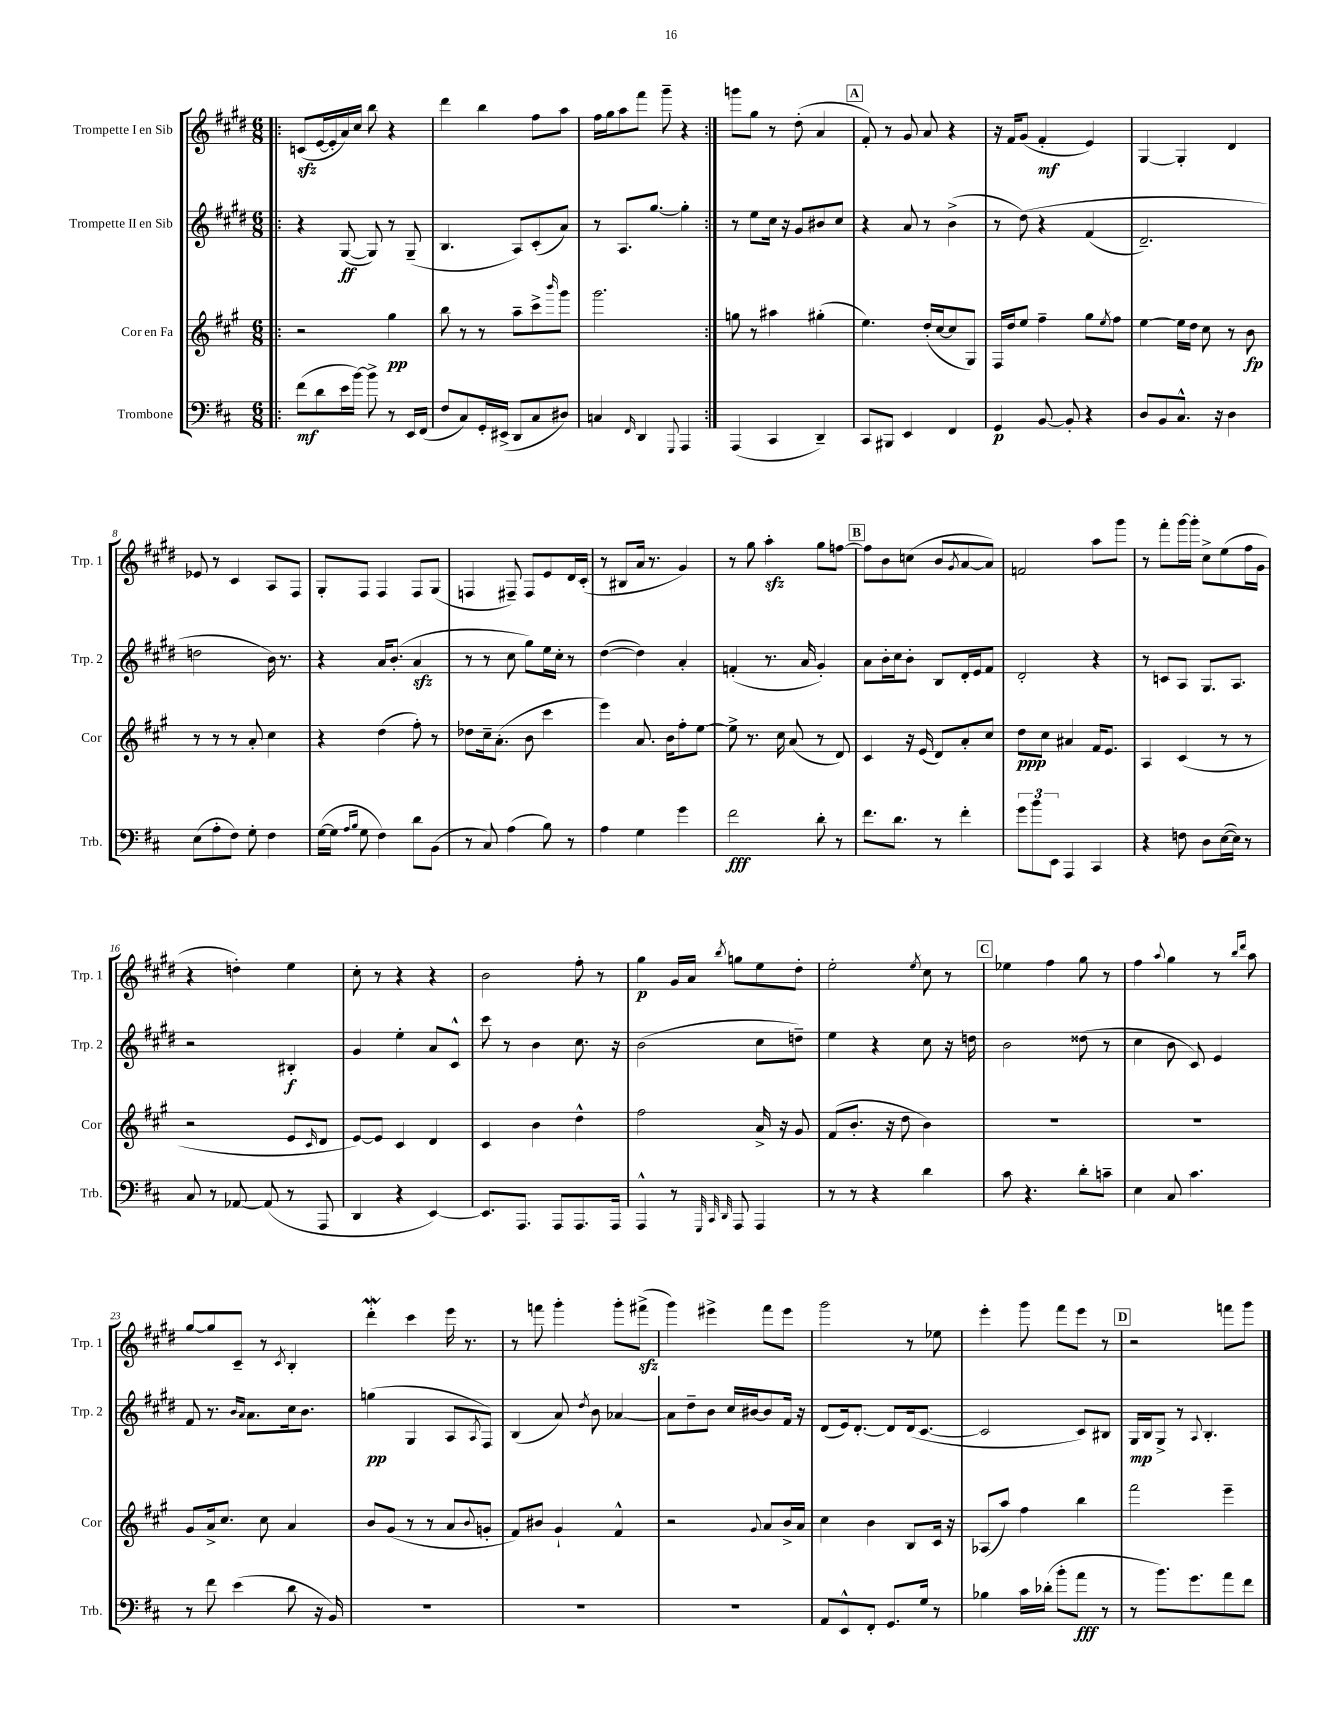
<<
\new StaffGroup <<
\new Staff = "s0" \with { instrumentName = "Trompette I en Sib" shortInstrumentName = "Trp. 1" } {
    \clef treble \key e \major \numericTimeSignature \time 6/8
    \repeat volta 2 { \bar ".|:" c'8\sfz( e'16~ e'16-. a'16) cis''16 b''8 r4 |
    dis'''4 b''4 fis''8 a''8 |
    fis''16 gis''16 a''8 fis'''8 gis'''8-- r4 | }
    g'''8 gis''8 r8 dis''8-.( a'4 |
    \mark \markup { \box "A" } fis'8-.) r8 gis'8 a'8 r4 |
    r16 fis'16 gis'8( fis'4-.\mf e'4) |
    gis4~ gis4-. dis'4 |
    ees'8 r8 cis'4 a8 fis8 |
    gis8-. fis8 fis4 fis8 gis8( |
    f4 fis8--) fis8 e'8 dis'16 cis'16-.( |
    r8 bis8 a'16 r8. gis'4) |
    r8 gis''8 a''4-.\sfz gis''8 f''8~ |
    \mark \markup { \box "B" } f''8 b'8 c''8( b'8 \acciaccatura { gis'8 } a'8~ a'8) |
    f'2 a''8 gis'''8 |
    r8 fis'''8-. gis'''16~ gis'''16-. cis''8-> e''8( fis''16 gis'16 |
    r4 d''4-.) e''4 |
    cis''8-. r8 r4 r4 |
    b'2 fis''8-. r8 |
    gis''4\p gis'16 a'16 \acciaccatura { b''8 } g''8 e''8 dis''8-. |
    e''2-. \acciaccatura { e''8 } cis''8 r8 |
    \mark \markup { \box "C" } ees''4 fis''4 gis''8 r8 |
    fis''4 \appoggiatura { a''8 } gis''4 r8 \grace { b''16 dis'''16 } a''8 |
    gis''8~ gis''8 cis'8-- r8 \acciaccatura { cis'8 } b4-. |
    dis'''4-.\mordent cis'''4 e'''16 r8. |
    r8 f'''8 gis'''4-. gis'''8-. fis'''8->\sfz( |
    gis'''4) eis'''4-> fis'''8 eis'''8 |
    gis'''2 r8 ees''8 |
    e'''4-. gis'''8 fis'''8 e'''8 r8 |
    \mark \markup { \box "D" } r2 f'''8 gis'''8 \bar "|." |
}
\new Staff = "s1" \with { instrumentName = "Trompette II en Sib" shortInstrumentName = "Trp. 2" } {
    \clef treble \key e \major \numericTimeSignature \time 6/8
    \repeat volta 2 { \bar ".|:" r4 gis8~\ff( gis8) r8 gis8--( |
    b4. a8) cis'8-.( a'8) |
    r8 a8. gis''8.~ gis''4-. | }
    r8 e''8 cis''16 r16 gis'8 bis'8 cis''8 |
    \mark \markup { \box "A" } r4 a'8 r8 b'4->( |
    r8 dis''8)\( r4 fis'4( |
    dis'2.--) |
    d''2 b'16\) r8. |
    r4 a'16 b'8.-.( a'4\sfz |
    r8 r8 cis''8 gis''8) e''16 cis''16-. r8 |
    dis''4~( dis''4) a'4-. |
    f'4-.( r8. a'16 gis'4-.) |
    \mark \markup { \box "B" } a'8 b'16-. cis''16 b'8-. b8 dis'16-. e'16 fis'8 |
    dis'2-. r4 |
    r8 c'8 a8 gis8. a8. |
    r2 bis4-.\f |
    gis'4 e''4-. a'8 cis'8-^ |
    cis'''8 r8 b'4 cis''8. r16 |
    b'2( cis''8 d''8--) |
    e''4 r4 cis''8 r16 d''16 |
    \mark \markup { \box "C" } b'2 disis''8( r8 |
    cis''4 b'8 cis'8) e'4 |
    fis'8 r8. \grace { b'16 a'16 } a'8. cis''16 b'8. |
    g''4\pp( gis4 a8 \acciaccatura { a8 } fis8) |
    b4( a'8) \acciaccatura { dis''8 } b'8 aes'4~ |
    aes'8 dis''8-- b'8 cis''16 bis'16~ bis'8 fis'16 r16 |
    dis'8( e'16) dis'8.~-. dis'8 dis'16( cis'8.~ |
    cis'2 cis'8) bis8 |
    \mark \markup { \box "D" } gis16\mp b16 gis8-> r8 \appoggiatura { a8 } b4.-. \bar "|." |
}
\new Staff = "s2" \with { instrumentName = "Cor en Fa" shortInstrumentName = "Cor" } {
    \clef treble \key a \major \numericTimeSignature \time 6/8
    \repeat volta 2 { \bar ".|:" r2 gis''4\pp |
    b''8 r8 r8 a''8-- cis'''8-> \grace { b'''16 } gis'''8 |
    gis'''2. | }
    g''8 r8 ais''4 gis''4-.( |
    \mark \markup { \box "A" } e''4.) d''16-.( cis''16~ cis''8 gis8) |
    fis16 d''16 e''8 fis''4-- gis''8 \acciaccatura { e''8 } fis''8 |
    e''4~ e''16 d''16 cis''8 r8 b'8\fp |
    r8 r8 r8 a'8-. cis''4 |
    r4 d''4( fis''8-.) r8 |
    des''8 cis''16-- a'8.-.( b'8 cis'''4 |
    e'''4) a'8. b'16 fis''8-. e''8~ |
    e''8-> r8. cis''16 a'8( r8 d'8) |
    \mark \markup { \box "B" } cis'4 r16 e'16( d'8) a'8-. cis''8 |
    d''8\ppp cis''8 ais'4 fis'16 e'8. |
    a4 cis'4( r8 r8 |
    r2 e'8 \grace { cis'16 } d'8 |
    e'8~) e'8 cis'4 d'4 |
    cis'4 b'4 d''4-^ |
    fis''2 a'16-> r16 gis'8 |
    fis'8( b'8.-. r16 d''8 b'4) |
    \mark \markup { \box "C" } R2. |
    R2. |
    gis'8 a'16-> cis''8. cis''8 a'4 |
    b'8 gis'8( r8 r8 a'8 \appoggiatura { b'8 } g'8-. |
    fis'8) bis'8 gis'4-! fis'4-^ |
    r2 \appoggiatura { gis'8 } a'8 b'16-> a'16 |
    cis''4 b'4 b8 cis'16 r16 |
    aes8( a''8) fis''4 b''4 |
    \mark \markup { \box "D" } fis'''2 e'''4-- \bar "|." |
}
\new Staff = "s3" \with { instrumentName = "Trombone" shortInstrumentName = "Trb." } {
    \clef bass \key d \major \numericTimeSignature \time 6/8
    \repeat volta 2 { \bar ".|:" fis'8\mf( d'8 e'16 b'16~) b'8-> r8 e,16 fis,16( |
    fis8 cis8) g,16-. eis,16->( d,8 cis8 dis8) |
    c4 \grace { fis,16 } d,4 \appoggiatura { g,,8 } a,,4 | }
    a,,4( cis,4 d,4--) |
    \mark \markup { \box "A" } cis,8 bis,,8 e,4 fis,4 |
    g,4\p b,8~ b,8-. r4 |
    d8 b,8 cis8.-^ r16 d4 |
    e8( a8-. fis8) g8-. fis4 |
    g16~( g16 \grace { a16 b16 } g8 fis4) d'8 b,8( |
    r8 cis8) a4( b8) r8 |
    a4 g4 g'4 |
    fis'2\fff d'8-. r8 |
    \mark \markup { \box "B" } fis'8. d'8. r8 fis'4-. |
    \tuplet 3/2 { g'8 b'8 e,8 } a,,4 cis,4 |
    r4 f8 d8 e16~( e16) r8 |
    cis8 r8 aes,8~ aes,8( r8 a,,8 |
    d,4 r4 e,4~) |
    e,8. a,,8. a,,8 a,,8. a,,16 |
    a,,4-^ r8 \grace { g,,32 cis,32 d,32 } a,,8 a,,4 |
    r8 r8 r4 d'4 |
    \mark \markup { \box "C" } cis'8 r4. d'8-. c'8-- |
    e4 cis8 cis'4. |
    r8 fis'8 e'4( d'8 r16 b,16) |
    R2. |
    R2. |
    R2. |
    a,8 e,8-^ fis,8-. g,8. g16 r8 |
    bes4 cis'16 des'16-.( b'8-. a'8\fff r8 |
    \mark \markup { \box "D" } r8 b'8.) g'8. a'8 fis'8 \bar "|." |
}
>>
>>
